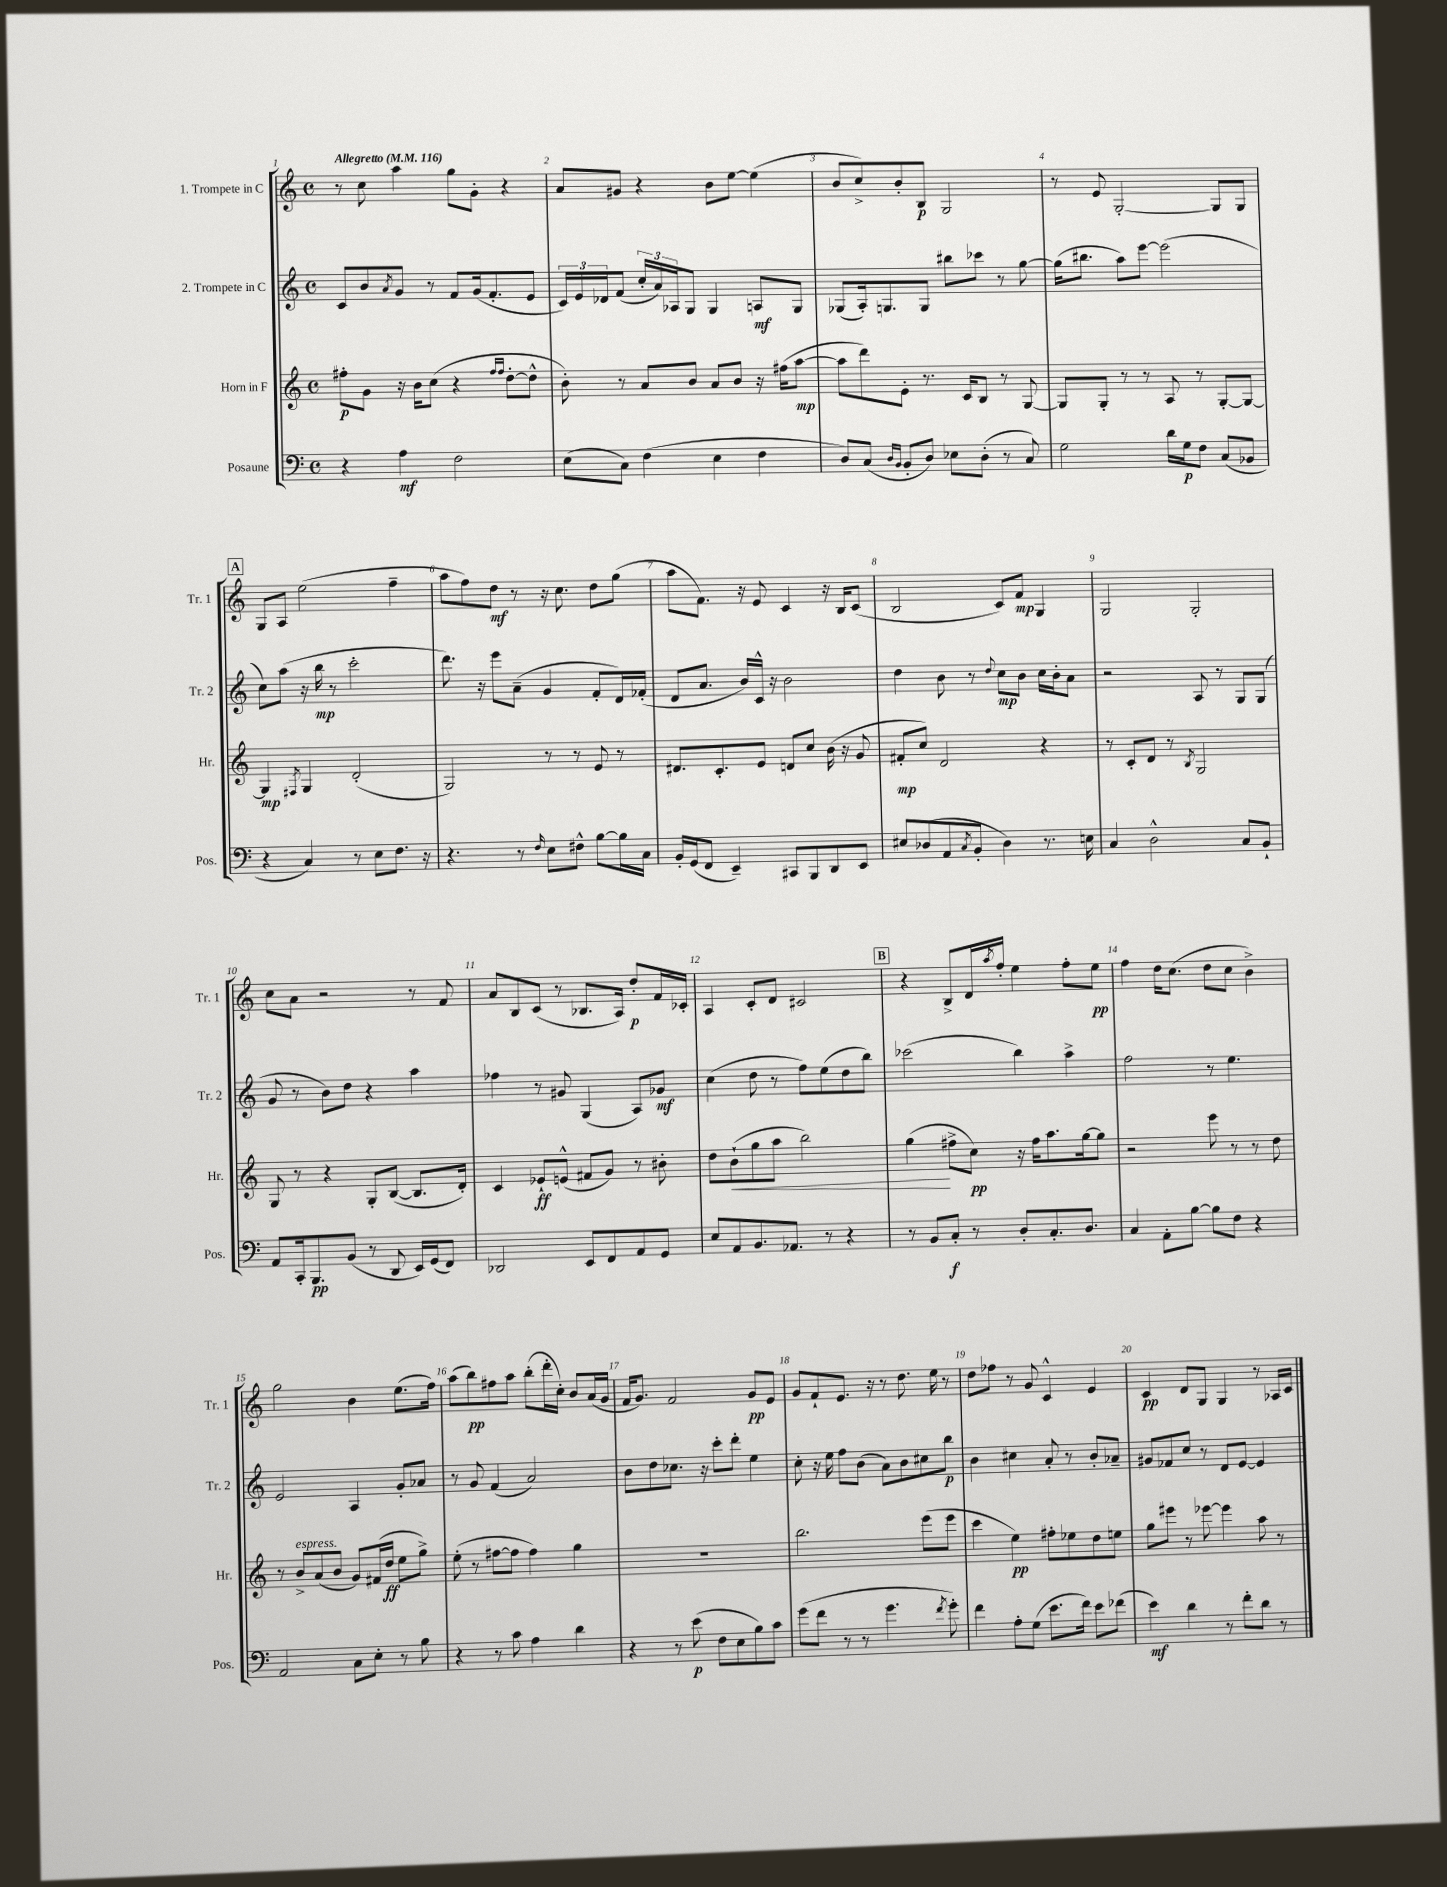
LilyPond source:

<<
\new StaffGroup <<
\new Staff = "s0" \with { instrumentName = "1. Trompete in C" shortInstrumentName = "Tr. 1" } {
    \clef treble \key c \major \defaultTimeSignature \time 4/4 \tempo "Allegretto" 4 = 116
    r8 c''8 a''4 g''8 g'8-. r4 |
    a'8 gis'8 r4 b'8 e''8~ e''4( |
    b'8 c''8->) b'8-. b8\p g2 |
    r8 e'8 g2~-. g8 g8 |
    \mark \markup { \box "A" } g8 a8 e''2( f''4-- |
    a''8 f''8) d''8\mf r8 r16 c''8. d''8 g''8( |
    a''8 f'8.) r16 e'8 c'4 r16 b16 c'8( |
    b2 c'8) f'8\mp g4 |
    g2 g2-. |
    c''8 a'8 r2 r8 f'8 |
    a'8 b8 c'8( r8 bes8. a16) d''8-.\p f'16 ces'16-. |
    a4 c'8-. d'8 cis'2 |
    \mark \markup { \box "B" } r4 b8-> d'16 \acciaccatura { a''8 } f''16-. e''4 f''8-. e''8\pp |
    f''4 d''16 c''8.( d''8 c''8 b'4->) |
    g''2 b'4 e''8.( f''16) |
    a''8( b''8\pp) fis''8 a''8 b''8-.( d'''16-. c''16-.) b'8 a'16( g'16 |
    f'16 g'8.) f'2 g'8\pp e'8 |
    g'8 f'8-! e'8. r16 r8 d''8. e''16 r8 |
    d''8 fes''8 r8 g'8 c'4-^ e'4 |
    c'4\pp d'8 g8 g4 r8 aes16 c'16 \bar "|." |
}
\new Staff = "s1" \with { instrumentName = "2. Trompete in C" shortInstrumentName = "Tr. 2" } {
    \clef treble \key c \major \defaultTimeSignature \time 4/4
    c'8 b'8 \acciaccatura { a'8 } g'8 r8 f'8 g'16( f'8.-. e'8 |
    \tuplet 3/2 { c'16) e'16 des'16 } f'8( \tuplet 3/2 { c''16-. a'16) aes16 } g8 g4 a8\mf g8 |
    ges8( a16-.) g8. g8 bis''8 ces'''8 r8 g''8~ |
    g''16( bis''8. a''8) e'''8~ e'''2( |
    \mark \markup { \box "A" } c''8) a''8( r16 b''16\mp r8 c'''2-. |
    d'''8.) r16 e'''8 a'8--( g'4 f'8-. d'16) fes'16-.( |
    d'8 a'8. b'16) c'16-^ r16 b'2 |
    d''4 b'8 r8 \appoggiatura { d''8 } c''8\mp b'8 c''16 b'16-. a'8 |
    r2 a8 r8 g8 g8( |
    g'8 r8 b'8) d''8 r4 a''4 |
    fes''4 r8 gis'8 g4( a8) ges'8\mf |
    c''4( d''8 r8 f''8) e''8( d''8 b''8) |
    \mark \markup { \box "B" } ces'''2( b''4) a''4-> |
    f''2 r8 e''4. |
    e'2 a4 g'8-. aes'8 |
    r8 g'8 f'4( a'2) |
    b'8 d''8 ces''8. r16 c'''8-. d'''8-. e''4 |
    c''8-. r16 e''16 f''8 b'8( a'8) b'8 cis''8 b''8\p |
    b'4 cis''4 a'8-. r8 b'8-. aes'8-- |
    gis'8 fes'8 c''8 r8 d'8 e'8~ e'4 \bar "|." |
}
\new Staff = "s2" \with { instrumentName = "Horn in F" shortInstrumentName = "Hr." } {
    \clef treble \key c \major \defaultTimeSignature \time 4/4
    fis''8-.\p g'8 r16 b'16 c''8( r4 \grace { fis''16 fis''16 } d''8~-. d''8-^ |
    b'8-.) r8 a'8 b'8 a'8 b'8 r16 fis''16( a''8~\mp |
    a''8 d'''8) e'8-. r8. c'16 b8 r8 g8~ |
    g8 g8-. r8 r8 a8 r8 g8~-. g8~ |
    \mark \markup { \box "A" } g4\mp \acciaccatura { fis8 } g4 d'2-.( |
    g2) r8 r8 e'8 r8 |
    dis'8. c'8.-. e'8 d'8 c''8 b'16( r16 g'8 |
    fis'8-.\mp c''8) d'2 r4 |
    r8 c'8-. d'8 r8 \acciaccatura { b8 } g2 |
    g8 r8 r4 g8-. b8~( b8. d'16-.) |
    c'4 ees'8-!\ff e'8-^( fis'8 g'8) r8 bis'8-. |
    d''8 b'8-!\<( g''8 a''8 b''2) |
    \mark \markup { \box "B" } g''4\!( fis''8-> c''8\pp) r16 fis''16 a''8. g''16~ g''8 |
    r2 e'''8 r8 r8 d''8 |
    r8 b'8->^\markup { \italic "espress." } a'8( b'8 g'8) fis'16( d''16\ff e''8 g''8->) |
    e''8-.( r8 fis''8~ fis''8 fis''4) g''4 |
    R1 |
    b''2. e'''8( e'''8 |
    c'''4 e''4\pp) fis''8-. ees''8 d''8 e''8 |
    g''8 eis'''8 r8 ees'''8~ ees'''4 a''8 r8 \bar "|." |
}
\new Staff = "s3" \with { instrumentName = "Posaune" shortInstrumentName = "Pos." } {
    \clef bass \key c \major \defaultTimeSignature \time 4/4
    r4 a4\mf f2 |
    e8( c8) f4( e4 f4 |
    d8) c8( \grace { d16 b,16 } b,8-. d8) ees8 d8-.( r8 c8) |
    g2 d'16 g16\p f8 c8( bes,8 |
    \mark \markup { \box "A" } r4 c4) r8 e8 f8. r16 |
    r4. r8 \grace { f16 } e8 fis8-^ b8~ b16 c16 |
    b,16-. g,16( f,8 e,4--) cis,8 b,,8 d,8 e,8 |
    eis8 des8( a,8 \acciaccatura { c8 } b,8-. des4) r8. e16 |
    c4 d2-^ c8 b,8-! |
    a,8 c,16-. b,,8.\pp b,8( r8 d,8 e,16) g,16( f,8) |
    des,2 e,8 f,8 a,8 g,8 |
    e8 a,8 b,8. aes,8. r8 r4 |
    \mark \markup { \box "B" } r8 b,8 c8-.\f r8 d8-. c8.-. d8. |
    c4 a,8-. b8~ b8 f8 r4 |
    a,2 c8 e8-. r8 b8 |
    r4 r8 c'8 a4 d'4 |
    r4 r8 e'8\p( f8 e8 b8) c'8 |
    g'8( f'8 r8 r8 g'4. \acciaccatura { f'8 } g'8-.) |
    f'4 a8-. g8( e'8. f'16) e'8 fes'8( |
    e'4\mf) d'4 r8 f'8-. d'8 r8 \bar "|." |
}
>>
>>
\layout { \context { \Score \override BarNumber.break-visibility = ##(#f #t #t) barNumberVisibility = #all-bar-numbers-visible } }
